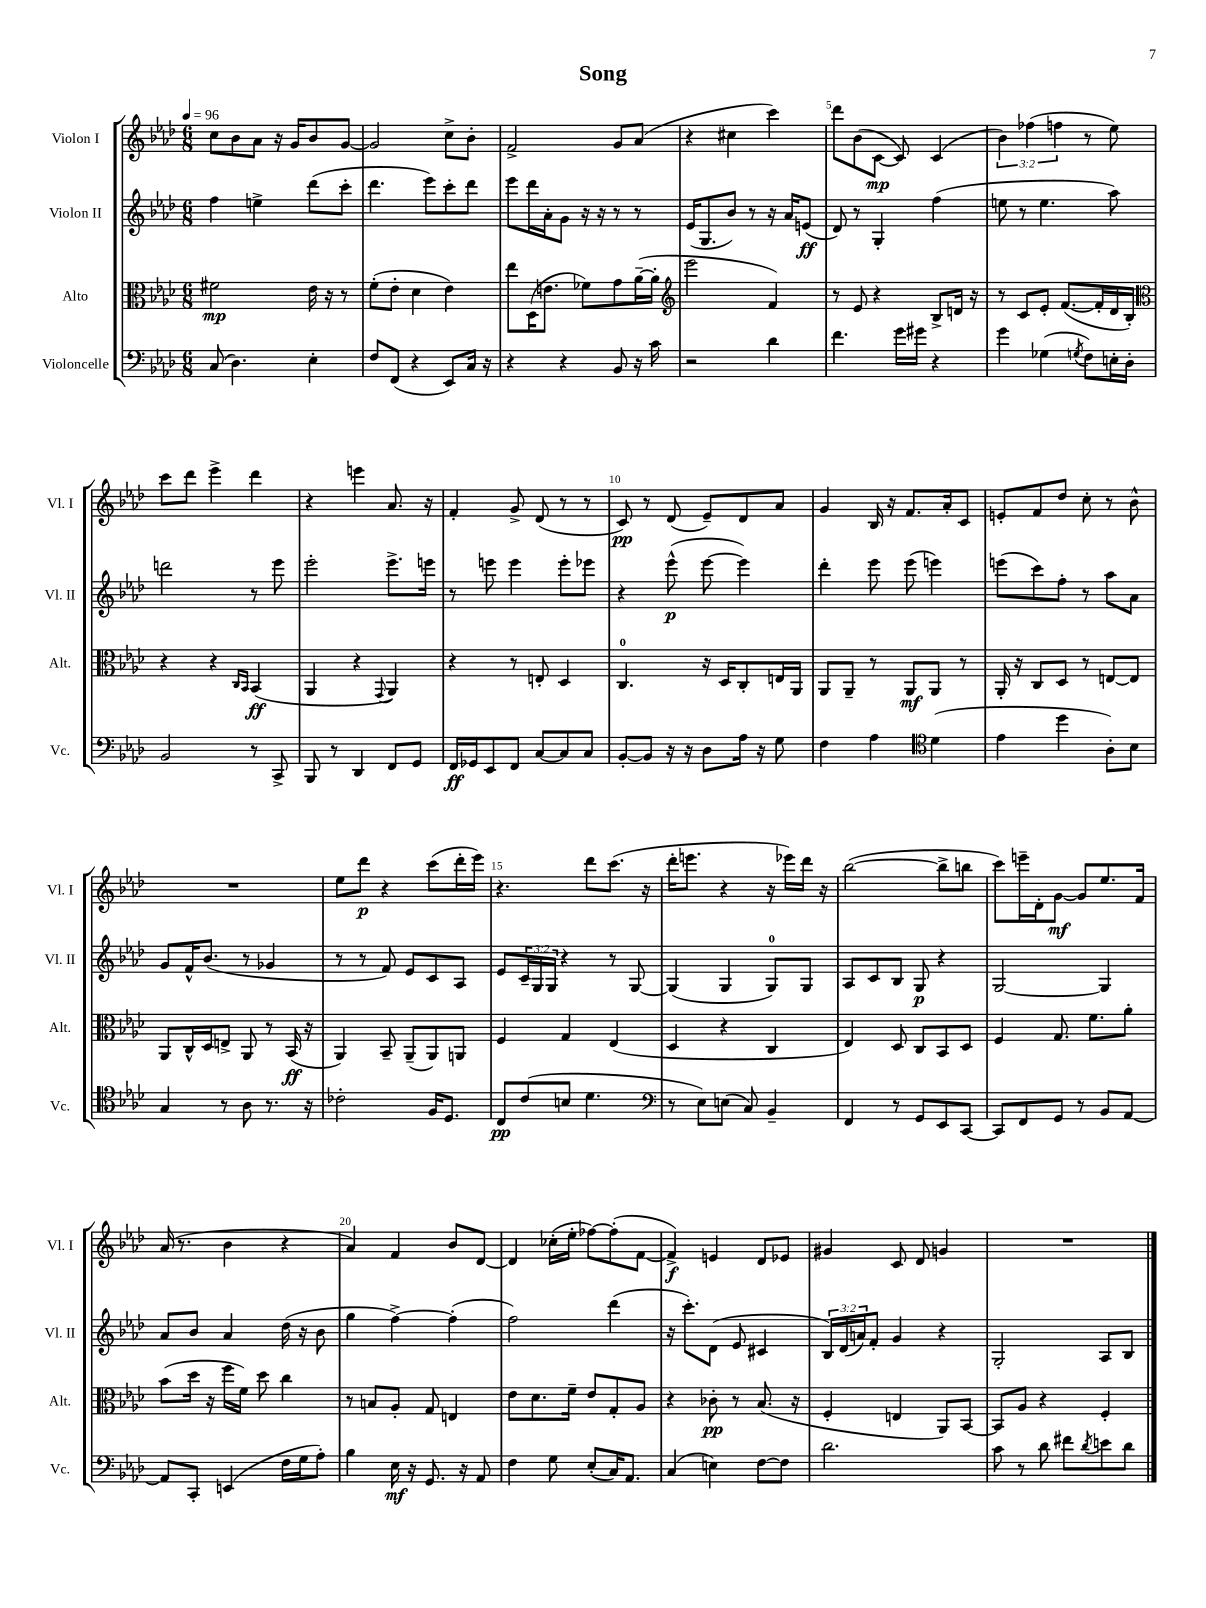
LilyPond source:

\header { title = "Song" }
<<
\new StaffGroup <<
\new Staff = "s0" \with { instrumentName = "Violon I" shortInstrumentName = "Vl. I" } {
    \clef treble \key aes \major \numericTimeSignature \time 6/8 \override Staff.TupletNumber.text = #tuplet-number::calc-fraction-text \tempo 4 = 96
    c''8 bes'8 aes'8 r16 g'16 bes'8 g'8~ |
    g'2 c''8-> bes'8-. |
    f'2-> g'8 aes'8( |
    r4 cis''4 c'''4) |
    des'''8 bes'8( c'8~\mp c'8) c'4( |
    \tuplet 3/2 { bes'4) fes''4( f''4 } r8 ees''8) |
    c'''8 des'''8 ees'''4-> des'''4 |
    r4 e'''4 aes'8. r16 |
    f'4-. g'8-> des'8( r8 r8 |
    c'8\pp) r8 des'8( ees'8--) des'8 aes'8 |
    g'4 bes16 r16 f'8. aes'16-. c'8 |
    e'8-. f'8 des''8 c''8-. r8 bes'8-^ |
    R2. |
    ees''8 des'''8\p r4 c'''8( des'''16-. ees'''16) |
    r4. des'''8 c'''8.( r16 |
    des'''16-. e'''8. r4 r16 ees'''16) des'''16 r16 |
    bes''2~( bes''8-> b''8 |
    c'''8) e'''16-- des'16-. g'8~\mf g'8 ees''8. f'16 |
    aes'16( r8. bes'4 r4 |
    aes'4) f'4 bes'8 des'8~ |
    des'4 ces''16-.( ees''16-. fes''8~) fes''8-.( f'8~ |
    f'4->\f) e'4 des'8 ees'8 |
    gis'4 c'8 des'8 g'4 |
    R2. \bar "|." |
}
\new Staff = "s1" \with { instrumentName = "Violon II" shortInstrumentName = "Vl. II" } {
    \clef treble \key aes \major \numericTimeSignature \time 6/8 \override Staff.TupletNumber.text = #tuplet-number::calc-fraction-text
    f''4 e''4-> des'''8( c'''8-. |
    des'''4. ees'''8) c'''8-. des'''8 |
    ees'''8 des'''16 aes'16-. g'8 r16 r16 r8 r8 |
    ees'16( g8. bes'8) r8 r16 aes'16 e'8\ff( |
    des'8) r8 g4-. f''4( |
    e''8 r8 e''4. aes''8) |
    d'''2 r8 ees'''8 |
    ees'''2-. ees'''8.-> e'''16 |
    r8 e'''8 e'''4 e'''8-. ees'''8 |
    r4 ees'''8-^\p( ees'''8~ ees'''4) |
    des'''4-. ees'''8 ees'''8( e'''4) |
    e'''8( c'''8) f''8-. r8 aes''8 aes'8 |
    g'8 f'16-^ bes'8.( r8 ges'4 |
    r8 r8 f'8) ees'8 c'8 aes8 |
    ees'8 \tuplet 3/2 { c'16-- g16 g16 } r4 r8 g8~ |
    g4( g4 g8-0) g8 |
    aes8 c'8 bes8 g8\p r4 |
    g2~ g4 |
    aes'8 bes'8 aes'4 des''16( r16 bes'8 |
    g''4 f''4~->) f''4-.( |
    f''2) des'''4( |
    r16 c'''8.-.) des'8( ees'8 cis'4 |
    \tuplet 3/2 { bes16) des'16( a'16) } f'8-. g'4 r4 |
    g2-. aes8 bes8 \bar "|." |
}
\new Staff = "s2" \with { instrumentName = "Alto" shortInstrumentName = "Alt." } {
    \clef alto \key aes \major \numericTimeSignature \time 6/8
    fis'2\mp ees'16 r16 r8 |
    f'8-.( ees'8-. des'4 ees'4) |
    ees''8 des16( e'8. fes'8) g'8 aes'16~--( aes'16-. |
    \clef treble ees'''2 f'4) |
    r8 ees'8 r4 bes8-> d'16 r16 |
    r8 c'8 ees'8-. f'8.~( f'16-. des'16 bes16-.) |
    \clef alto r4 r4 \grace { c16 bes,16 } bes,4\ff( |
    aes,4 r4 \appoggiatura { g,8 } aes,4) |
    r4 r8 e8-. des4 |
    c4.-0 r16 des16 c8-. e16 aes,16 |
    aes,8 aes,8-- r8 aes,8\mf aes,8 r8 |
    aes,16-. r16 c8 des8 r8 e8~ e8 |
    aes,8 c16-^ des16 e8-> aes,8 r8 bes,16\ff( r16 |
    aes,4) bes,8-- aes,8--( aes,8) a,8 |
    f4 g4 ees4( |
    des4 r4 c4 |
    ees4) des8 c8 bes,8 des8 |
    f4 g8. f'8. aes'8-. |
    bes'8( des''16 r16 f''16 f'16) des''8 c''4 |
    r8 b8 aes8-. g8 e4 |
    ees'8 des'8. f'16-- ees'8 g8-. aes8 |
    r4 ces'8-.\pp r8 bes8.( r16 |
    f4-. e4 aes,8) bes,8~ |
    bes,8 aes8 r4 f4-. \bar "|." |
}
\new Staff = "s3" \with { instrumentName = "Violoncelle" shortInstrumentName = "Vc." } {
    \clef bass \key aes \major \numericTimeSignature \time 6/8
    c8( des4.) ees4-. |
    f8 f,8( r4 ees,8) c16 r16 |
    r4 r4 bes,8 r16 c'16 |
    r2 des'4 |
    f'4. g'16 gis'16 r4 |
    g'4 ges4( \acciaccatura { g8 } f8) e16-. des16-. |
    bes,2 r8 c,8-> |
    bes,,8 r8 des,4 f,8 g,8 |
    f,16\ff ges,16 ees,8 f,8 c8~ c8 c8 |
    bes,8~-. bes,8 r16 r16 des8 aes16 r16 g8 |
    f4 aes4 \clef tenor des'4( |
    ees'4 des''4 aes8-.) bes8 |
    g4 r8 aes8 r8. r16 |
    ces'2-. f16 des8. |
    c8\pp c'8( b8 des'4. |
    \clef bass r8 ees8) e8( c8) bes,4-- |
    f,4 r8 g,8 ees,8 c,8~ |
    c,8 f,8 g,8 r8 bes,8 aes,8~ |
    aes,8 c,8-. e,4( f16 g16 aes8-.) |
    bes4 ees16\mf r16 g,8. r16 aes,8 |
    f4 g8 ees8-.( c16) aes,8. |
    c4( e4) f8~ f8 |
    des'2. |
    c'8 r8 des'8 fis'8 \acciaccatura { des'8 } e'8 des'8 \bar "|." |
}
>>
>>
\layout { \context { \Score \override BarNumber.break-visibility = ##(#f #t #t) barNumberVisibility = #(every-nth-bar-number-visible 5) } }
